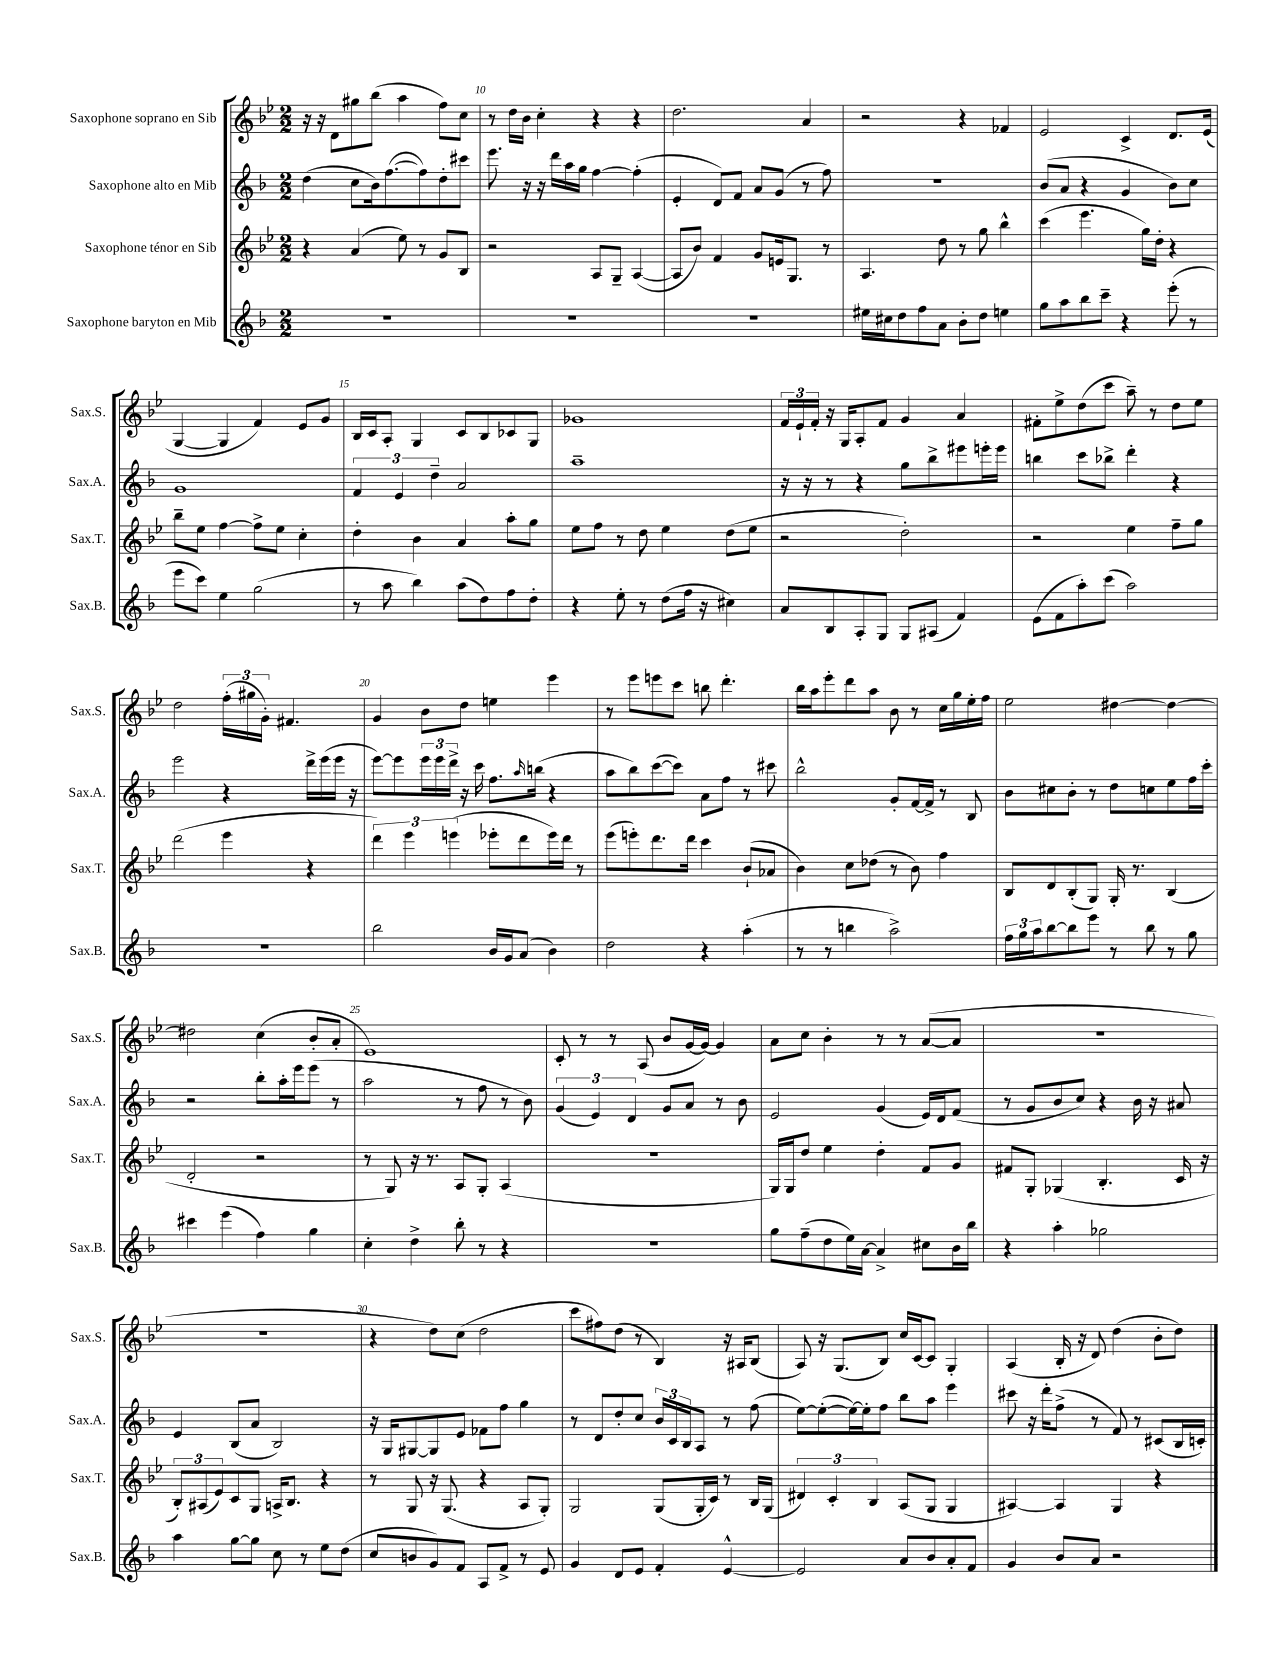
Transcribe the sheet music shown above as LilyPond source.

<<
\new StaffGroup <<
\new Staff = "s0" \with { instrumentName = "Saxophone soprano en Sib" shortInstrumentName = "Sax.S." } {
    \clef treble \key bes \major \numericTimeSignature \time 2/2
    r16 r16 d'8 gis''8 bes''8( a''4 f''8) c''8 |
    r8 d''16 bes'16 c''4-. r4 r4 |
    d''2. a'4 |
    r2 r4 fes'4 |
    ees'2 c'4-> d'8. ees'16( |
    g4~ g4 f'4) ees'8 g'8 |
    bes16 c'16 a8-. g4 c'8 bes8 ces'8 g8 |
    ges'1 |
    \tuplet 3/2 { f'16 ees'16-! f'16-. } r16 g16 a8-. f'8 g'4 a'4 |
    fis'8-. ees''8-> d''8( c'''8 a''8--) r8 d''8 ees''8 |
    d''2 \tuplet 3/2 { f''16-.( gis''16 g'16-.) } fis'4. |
    g'4 bes'8 d''8 e''4 ees'''4 |
    r8 ees'''8 e'''8 c'''8 b''8 d'''4.-. |
    bes''16 a''16 ees'''8-. d'''8 a''8 bes'8 r8 c''16 g''16 ees''16-. f''16 |
    ees''2 dis''4~ dis''4~ |
    dis''2 c''4( bes'8-. a'8-. |
    ees'1) |
    c'8-. r8 r8 a8( bes'8 g'16~ g'16~) g'4 |
    a'8 c''8 bes'4-. r8 r8 a'8~( a'8 |
    r1 |
    r1 |
    r4 d''8) c''8( d''2 |
    c'''8 fis''8) d''8( r8 bes4) r16 ais16 bes8( |
    a8) r16 g8.( bes8) c''16 c'16~ c'8 g4-. |
    a4( bes16-. r16 d'8) d''4( bes'8-. d''8) \bar "|." |
}
\new Staff = "s1" \with { instrumentName = "Saxophone alto en Mib" shortInstrumentName = "Sax.A." } {
    \clef treble \key f \major \numericTimeSignature \time 2/2
    d''4( c''8 bes'16) f''8.~( f''8) d''8-. cis'''8 |
    e'''8. r16 r16 d'''16 a''16 g''16 f''4~ f''4-.( |
    e'4-. d'8) f'8 a'8 g'8( r8 f''8) |
    R1 |
    bes'8( a'8 r4 g'4 bes'8) c''8 |
    g'1 |
    \tuplet 3/2 { f'4 e'4 d''4-- } a'2 |
    a''1-- |
    r16 r16 r8 r4 g''8 bes''8-> eis'''8 e'''16-. e'''16 |
    b''4 c'''8 bes''8-> d'''4-. r4 |
    e'''2 r4 d'''16-> e'''16( e'''16 r16 |
    e'''8~) e'''8 \tuplet 3/2 { e'''16 e'''16 d'''16-> } r16 c'''16 f''8. \grace { a''16 } b''16( r4 |
    a''8 bes''8) c'''8~( c'''8) a'8 f''8 r8 cis'''8 |
    bes''2-^ g'8-. f'16~ f'16-> r8 bes8 |
    bes'8 cis''8 bes'8-. r8 d''8 c''8 e''8 f''16 c'''16-. |
    r2 bes''8-. a''16-. e'''16 e'''8( r8 |
    a''2 r8 f''8 r8 bes'8) |
    \tuplet 3/2 { g'4( e'4) d'4 } g'8 a'8 r8 bes'8 |
    e'2 g'4( e'16) d'16 f'8( |
    r8 g'8 bes'8 c''8) r4 bes'16 r16 ais'8 |
    e'4 bes8( a'8 bes2) |
    r16 g16 gis8~ gis8 e'8 fes'8 f''8 g''4 |
    r8 d'8 d''8-. c''8 \tuplet 3/2 { bes'16 c'16 bes16 } a8 r8 f''8( |
    e''8~) e''8~-.( e''16~) e''16-. f''8 bes''8 a''8 e'''4 |
    cis'''8 r16 d'''16-. f''8->( r8 f'8) r8 cis'8( bes16 c'16-.) \bar "|." |
}
\new Staff = "s2" \with { instrumentName = "Saxophone ténor en Sib" shortInstrumentName = "Sax.T." } {
    \clef treble \key bes \major \numericTimeSignature \time 2/2
    r4 a'4( ees''8) r8 g'8 bes8 |
    r2 a8 g8-- a4~( |
    a8 bes'8) f'4 g'8 e'16 g8. r8 |
    a4. d''8 r8 g''8 bes''4-^ |
    c'''4( ees'''4. g''16) d''16-. r4 |
    bes''8-- ees''8 f''4~ f''8-> ees''8 c''4-. |
    d''4-. bes'4 a'4 a''8-. g''8 |
    ees''8 f''8 r8 d''8 ees''4 d''8( ees''8 |
    r2 d''2-.) |
    r2 ees''4 f''8-- g''8 |
    d'''2( ees'''4 r4 |
    \tuplet 3/2 { d'''4) ees'''4 e'''4( } ees'''8-. d'''8 ees'''16) d'''16 r8 |
    ees'''8( e'''8-.) d'''8. d'''16 c'''4 bes'8-!( aes'8 |
    bes'4) c''8 des''8( r8 bes'8) f''4 |
    bes8 d'8 bes8-.( g8) g16-. r8. bes4( |
    d'2-. r2 |
    r8 g8) r16 r8. a8 g8-. a4( |
    R1 |
    g16) g16 d''8 ees''4 d''4-. f'8 g'8 |
    fis'8 g8-. ges4( bes4.-. c'16 r16 |
    \tuplet 3/2 { bes8-.) ais8( ees'8) } c'8 g8 a16-> bes8. r4 |
    r8 g8 r16 g8.( r4 a8 g8-.) |
    g2 g8( g16-. c'16) r8 bes16 g16( |
    \tuplet 3/2 { dis'4) c'4-. bes4 } a8( g8 g4 |
    ais4~) ais4 g4 r4 \bar "|." |
}
\new Staff = "s3" \with { instrumentName = "Saxophone baryton en Mib" shortInstrumentName = "Sax.B." } {
    \clef treble \key f \major \numericTimeSignature \time 2/2
    R1 |
    R1 |
    R1 |
    eis''16 cis''16 d''8 f''8 a'8 bes'8-. d''8 e''4 |
    g''8 a''8 bes''8 c'''8-- r4 e'''8-.( r8 |
    e'''8 c'''8) e''4 g''2( |
    r8 a''8 bes''4) a''8( d''8) f''8 d''8-. |
    r4 e''8-. r8 d''8( f''16 r16 cis''4) |
    a'8 bes8 a8-. g8 g8 ais8( f'4) |
    e'8( f'8 a''8-.) c'''8( a''2) |
    r1 |
    bes''2 bes'16 g'16 a'8( bes'4) |
    d''2 r4 a''4-.( |
    r8 r8 b''4 a''2->) |
    \tuplet 3/2 { f''16 g''16 a''16 } bes''8~ bes''8 e'''8 r8 bes''8 r8 g''8 |
    cis'''4 e'''4( f''4) g''4 |
    c''4-. d''4-> bes''8-. r8 r4 |
    R1 |
    g''8 f''8--( d''8 e''16) a'16~ a'4-> cis''8 bes'16 bes''16 |
    r4 a''4-. ges''2 |
    a''4 g''8~ g''8 c''8 r8 e''8 d''8( |
    c''8 b'8 g'8) f'8 a8 f'8-> r8 e'8 |
    g'4 d'8 e'8 f'4-. e'4~-^ |
    e'2 a'8 bes'8 a'8-. f'8 |
    g'4 bes'8 a'8 r2 \bar "|." |
}
>>
>>
\layout { \context { \Score currentBarNumber = #9 \override BarNumber.break-visibility = ##(#f #t #t) barNumberVisibility = #(every-nth-bar-number-visible 5) } }
